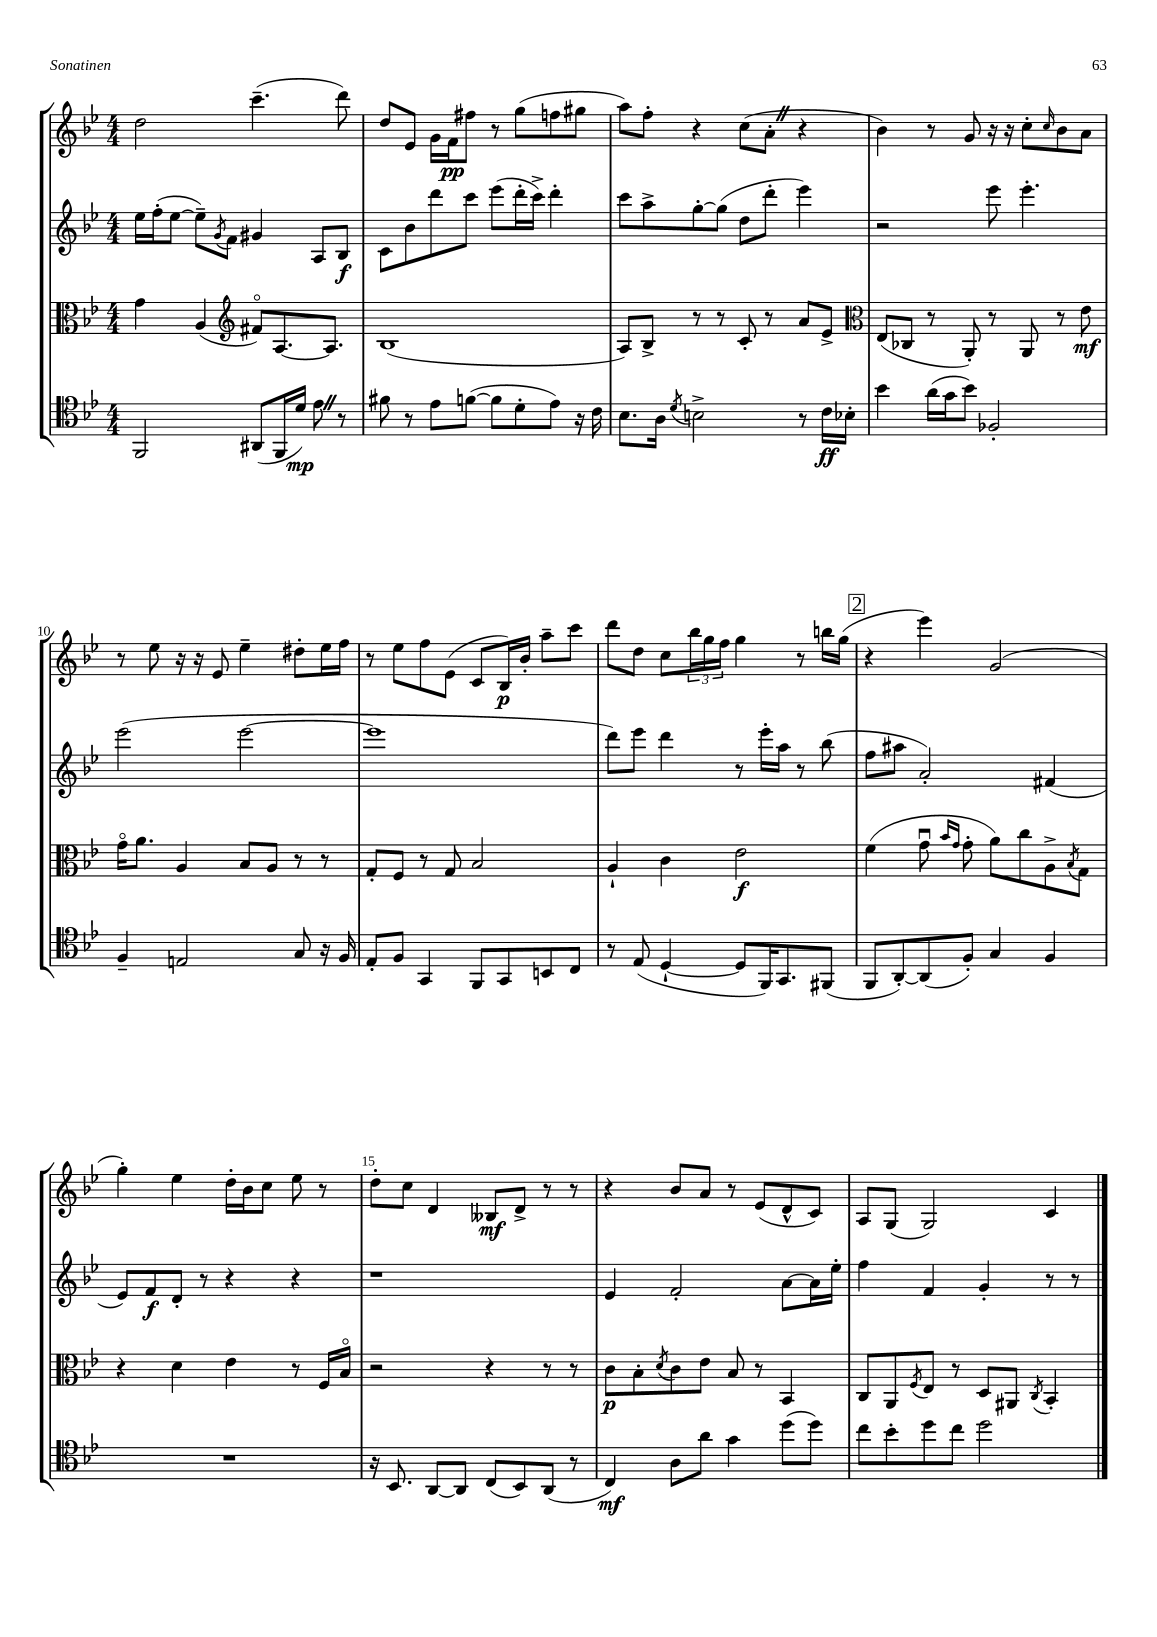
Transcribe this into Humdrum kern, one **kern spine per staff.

**kern	**kern	**kern	**kern
*staff4	*staff3	*staff2	*staff1
*clefC4	*clefC3	*clefG2	*clefG2
*k[b-e-]	*k[b-e-]	*k[b-e-]	*k[b-e-]
*M4/4	*M4/4	*M4/4	*M4/4
2FF	4g	16ee-	2dd
.	.	(16ff'	.
.	.	[8ee-	.
.	(4A	8ee-~])	.
.	.	8qg	.
.	.	8f	.
*	*clefG2	*	*
(8AA#	8f#o)	4g#	(4.ccc~
16FF	[8.A	.	.
16d)	.	.	.
8e-	.	8A	.
.	8.A]	.	.
8r	.	8B-	8ddd)
=	=	=	=
8f#	(1B-	8c	8dd
8r	.	8b-	8e-
8e-	.	8ddd	16g
.	.	.	16f
([8f	.	8ccc	8ff#
8f]	.	(8eee-	8r
8d'	.	16ddd'	(8gg
.	.	16ccc^)	.
8e-)	.	4ddd'	8ff
16r	.	.	8gg#
16c	.	.	.
=	=	=	=
8.B-	8A)	8ccc	8aa)
.	8B-^	8aa^	8ff'
16A	.	.	.
8qd	.	.	.
2B^	8r	[8gg'	4r
.	8r	(8gg]	.
.	8c'	8dd	(8cc
.	8r	8ddd'	8a'
8r	8a	4eee-)	4r
16c	8e-^	.	.
16B-'	.	.	.
=	=	=	=
*	*clefC3	*	*
4b-	(8E-	2r	4b-)
.	8C-	.	.
(16a	8r	.	8r
16g	.	.	.
8b-)	8AA')	.	8g
2F-'	8r	8eee-	16r
.	.	.	16r
.	8AA	4.eee-'	8cc'
.	.	.	16qqcc
.	8r	.	8b-
.	8e-	.	8a
=	=	=	=
4F~	16go	(2eee-	8r
.	8.a	.	.
.	.	.	8ee-
2E	4A	.	16r
.	.	.	16r
.	.	.	8e-
.	8B-	[2eee-	4ee-~
.	8A	.	.
8G	8r	.	8dd#'
16r	8r	.	16ee-
16F	.	.	16ff
=	=	=	=
8E-'	8G'	1eee-]	8r
8F	8F	.	8ee-
4GG	8r	.	8ff
.	8G	.	(8e-
8FF	2B-	.	8c
8GG	.	.	16B-)
.	.	.	16b-'
8BB	.	.	8aa~
8C	.	.	8ccc
=	=	=	=
8r	4A`	8ddd)	8ddd
(8E-	.	8eee-	8dd
[4D`	4c	4ddd	8cc
.	.	.	24bb-
.	.	.	24gg
.	.	.	24ff
8D]	2e-	8r	4gg
16FF)	.	16eee-'	.
8.GG	.	16aa	.
.	.	8r	8r
(8FF#	.	(8bb-	16bb
.	.	.	(16gg
=	=	=	=
8FF	(4f	8ff	4r
[8AA')	.	8aa#	.
(8AA]	8gu	2a')	4eee-)
.	16qqb-	.	.
.	16qqg	.	.
8F')	8g'	.	.
4G	8a)	.	(2g
.	8cc	.	.
4F	8A^	(4f#	.
.	8qB-	.	.
.	8G	.	.
=	=	=	=
1r	4r	8e-)	4gg')
.	.	8f	.
.	4d	8d'	4ee-
.	.	8r	.
.	4e-	4r	16dd'
.	.	.	16b-
.	.	.	8cc
.	8r	4r	8ee-
.	16F	.	8r
.	16B-o	.	.
=	=	=	=
16r	2r	1r	8dd'
8.BB-	.	.	.
.	.	.	8cc
[8AA	.	.	4d
8AA]	.	.	.
(8C	4r	.	8B--
8BB-)	.	.	8d^
(8AA	8r	.	8r
8r	8r	.	8r
=	=	=	=
4C)	8c	4e-	4r
.	8B-'	.	.
.	8qd	.	.
8A	8c	2f'	8b-
8a	8e-	.	8a
4g	8B-	.	8r
.	8r	.	(8e-
(8dd	4BB-	[8a	8d^^
8dd)	.	16a]	8c)
.	.	16ee-'	.
=	=	=	=
8cc	8C	4ff	8A
8b-'	8AA	.	(8G
.	8qF	.	.
8dd	8E-	4f	2G)
8cc	8r	.	.
2dd	8D	4g'	.
.	8AA#	.	.
.	8qC	.	.
.	4BB-'	8r	4c
.	.	8r	.
==	==	==	==
*-	*-	*-	*-
